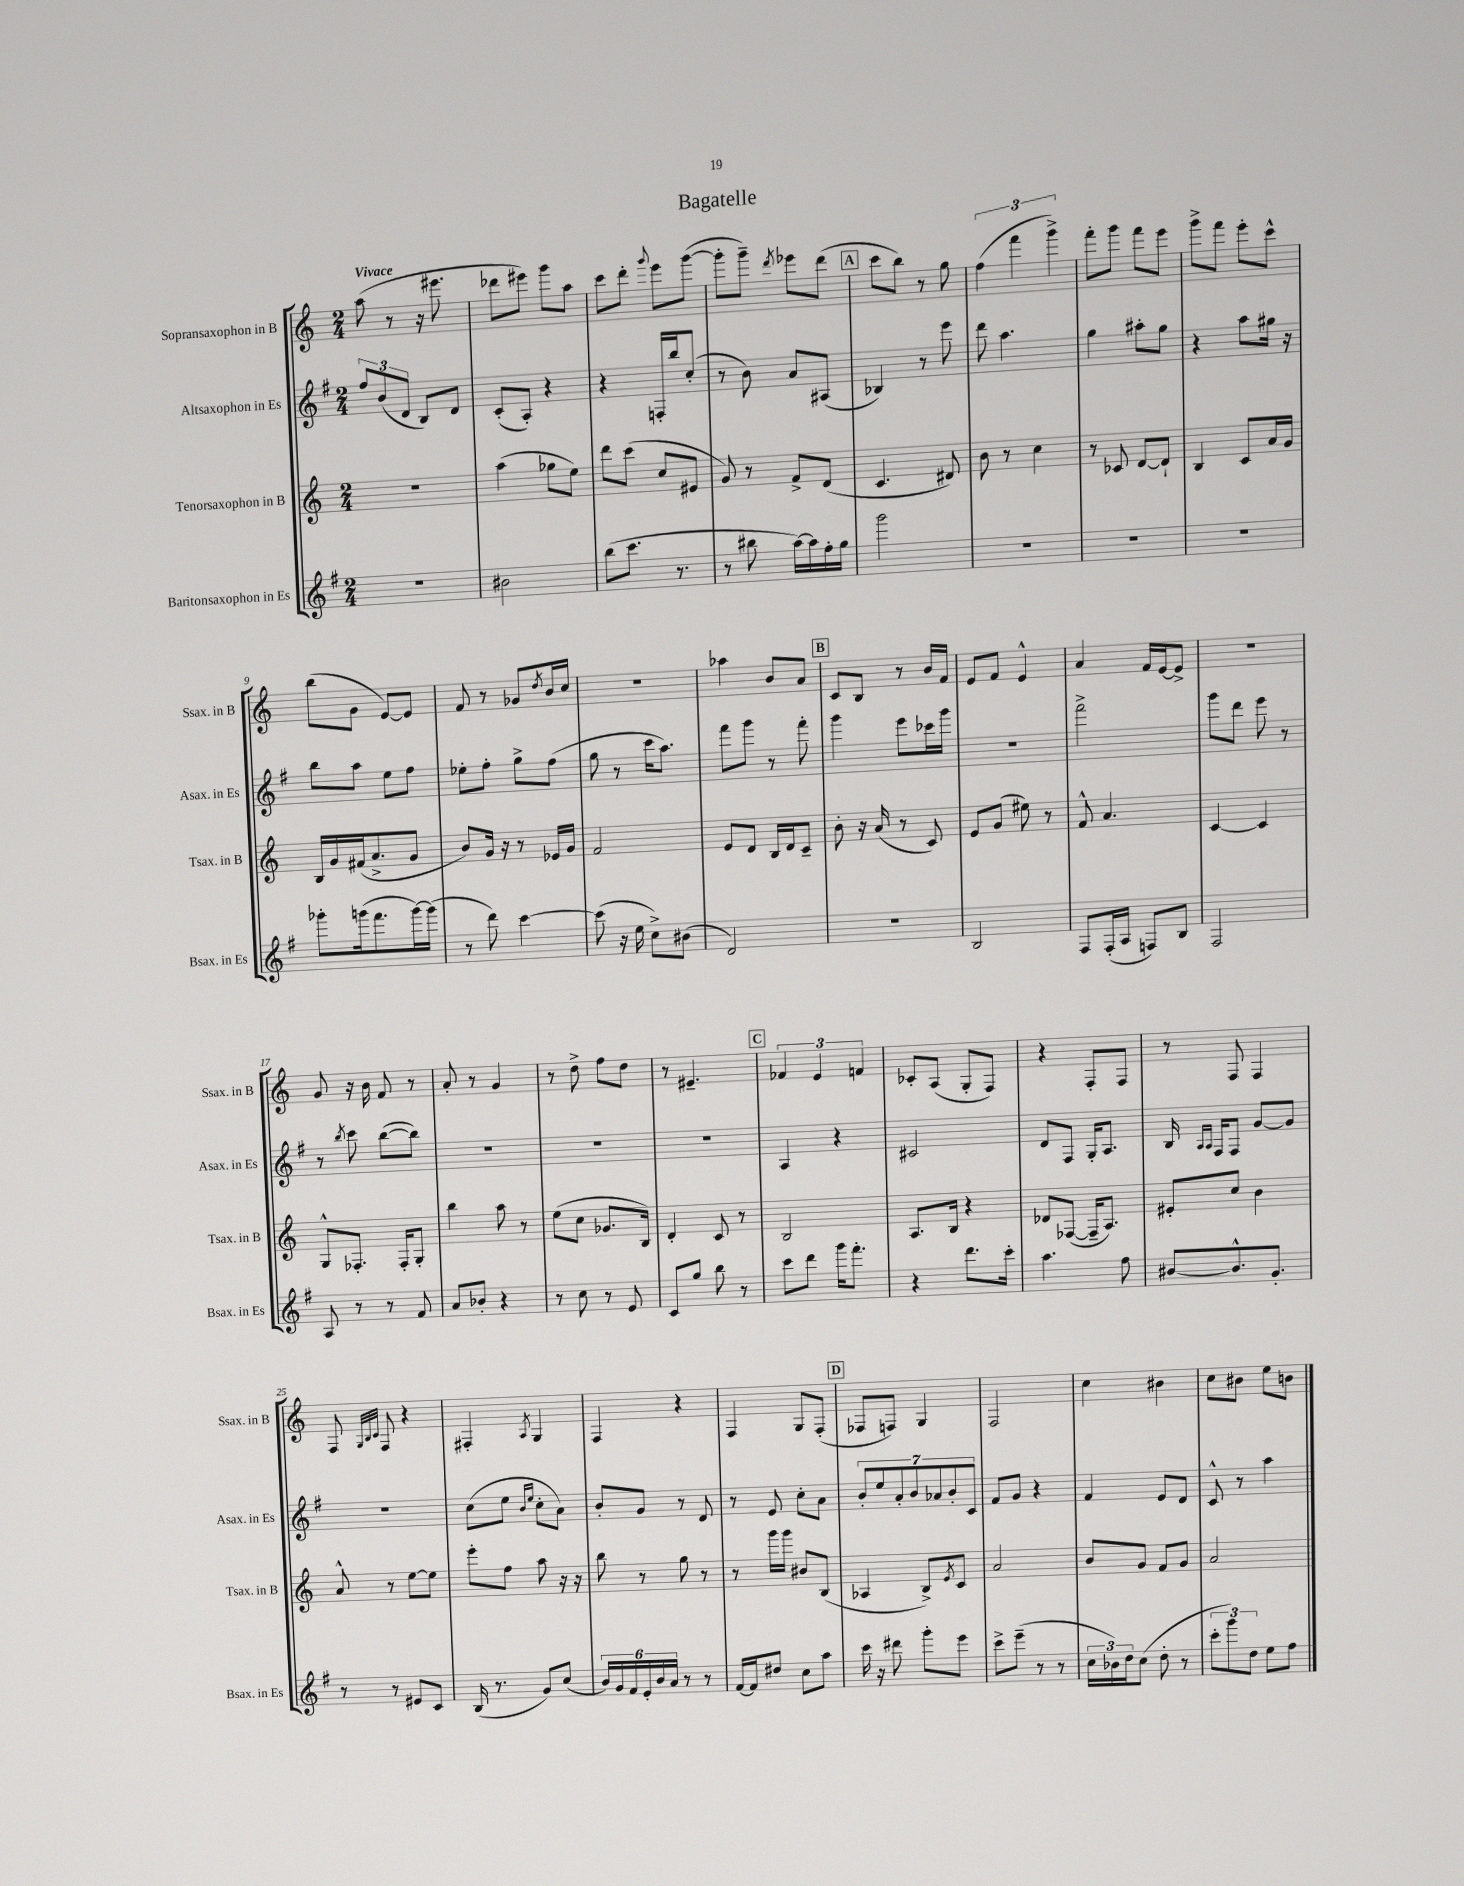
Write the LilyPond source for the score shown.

\header { title = "Bagatelle" }
<<
\new StaffGroup <<
\new Staff = "s0" \with { instrumentName = "Sopransaxophon in B" shortInstrumentName = "Ssax. in B" } {
    \clef treble \key c \major \numericTimeSignature \time 2/4 \tempo "Vivace"
    a''8( r8 r16 eis'''8. |
    des'''8 eis'''8) g'''8 a''8 |
    c'''8 d'''8-. \appoggiatura { g'''8 } e'''8 g'''8~( |
    g'''8-. g'''8--) \acciaccatura { d'''8 } ees'''8 d'''8( |
    \mark \markup { \box "A" } c'''8 b''8) r8 g''8 |
    \tuplet 3/2 { f''4( f'''4 g'''4->) } |
    f'''8-. g'''8 f'''8 e'''8 |
    g'''8-> f'''8 e'''8-. c'''8-^ |
    b''8( g'8 e'8~) e'8 |
    f'8 r8 ges'8 \acciaccatura { d''8 } b'16 c''16 |
    R2 |
    aes''4 b'8 a'8 |
    \mark \markup { \box "B" } c'8 b8 r8 b'16 f'16 |
    e'8 f'8 e'4-^ |
    a'4 f'16 e'16~ e'8-> |
    r2 |
    g'8 r16 b'16 f'8 r8 |
    a'8-. r8 g'4 |
    r8 d''8-> f''8 d''8 |
    r8 eis'4.-- |
    \mark \markup { \box "C" } \tuplet 3/2 { fes'4 e'4 f'4 } |
    ces'8-. a8( g8-. f8) |
    r4 f8-. f8 |
    r8 f8 f4 |
    f8 \grace { g32 b32 c'32 } f8 r4 |
    fis4-. \acciaccatura { a8 } g4 |
    f4 r4 |
    f4 g8 f8-.( |
    \mark \markup { \box "D" } fes8 f8) g4 |
    f2 |
    c''4 bis'4 |
    c''8 bis'8 e''8 b'8 \bar "|." |
}
\new Staff = "s1" \with { instrumentName = "Altsaxophon in Es" shortInstrumentName = "Asax. in Es" } {
    \clef treble \key g \major \numericTimeSignature \time 2/4
    \tuplet 3/2 { fis''8 b'8( d'8 } b8) d'8 |
    c'8-.( a8-.) r4 |
    r4 f16-. b''16 c''8-.( |
    r8 b'8) a'8 ais8( |
    \mark \markup { \box "A" } bes4) r8 e'''8 |
    d'''8 a''4. |
    g''4 ais''8-. g''8 |
    r4 a''8 gis''16 r16 |
    b''8 a''8 e''8 fis''8 |
    ees''8-. fis''8-. g''8-> fis''8( |
    g''8 r8 c'''16 a''8.) |
    fis'''8 g'''8 r8 fis'''8-. |
    \mark \markup { \box "B" } g'''4 e'''8 ces'''16 g'''16 |
    R2 |
    fis'''2-> |
    g'''8 d'''8 e'''8 r8 |
    r8 \acciaccatura { b''8 } c'''8 b''8~( b''8) |
    R2 |
    R2 |
    R2 |
    \mark \markup { \box "C" } a4 r4 |
    cis'2 |
    d'8 fis8 g16-. a8. |
    b16 \grace { a16 a16 } fis16 fis8 g'8~ g'8 |
    R2 |
    c''8( e''8 \grace { b'16 e''16 } c''8-. a'8) |
    b'8-. g'8 r8 d'8 |
    r8 e'8 c''8-. a'8 |
    \mark \markup { \box "D" } \tuplet 7/4 { b'8-. e''8 a'8-. b'8 aes'8 b'8-. c'8 } |
    fis'8 g'8 r4 |
    fis'4 e'8 d'8 |
    c'8-^ r8 a''4 \bar "|." |
}
\new Staff = "s2" \with { instrumentName = "Tenorsaxophon in B" shortInstrumentName = "Tsax. in B" } {
    \clef treble \key c \major \numericTimeSignature \time 2/4
    r2 |
    a''4( ges''8 e''8) |
    d'''8 c'''8( c''8 eis'8 |
    g'8) r8 f'8-> d'8( |
    \mark \markup { \box "A" } c'4. dis'8) |
    b'8 r8 c''4 |
    r8 ces'8 d'8~ d'8-! |
    b4 c'8 a'16 g'16 |
    b16 g'16 fis'16( a'8.-> g'8 |
    b'8) g'16 r16 r8 ees'16 g'16 |
    f'2 |
    e'8 d'8 b16 d'16 c'8-- |
    \mark \markup { \box "B" } b'8-. r16 a'16( r8 c'8) |
    e'8 g'8( eis''8) r8 |
    f'8-^ a'4. |
    c'4~ c'4 |
    g8-^ fes8.-. fes16-. g8-. |
    b''4 a''8 r8 |
    e''8( c''8 ges'8. b16) |
    d'4-. c'8 r8 |
    \mark \markup { \box "C" } b2 |
    a8. b16 r4 |
    des'8 fes8~( fes16-- a8.) |
    eis'8-. c''8 b'4 |
    a'8-^ r8 e''8~ e''8 |
    e'''8-. f''8 a''8 r16 r16 |
    b''8 r8 g''8 r8 |
    r8 g'''16 g'''16 bis'8 b8( |
    \mark \markup { \box "D" } aes4 b8->) \acciaccatura { e'8 } c'8 |
    a'2 |
    b'8 g'8 f'8 g'8 |
    a'2 \bar "|." |
}
\new Staff = "s3" \with { instrumentName = "Baritonsaxophon in Es" shortInstrumentName = "Bsax. in Es" } {
    \clef treble \key g \major \numericTimeSignature \time 2/4
    r2 |
    bis'2 |
    b''8( c'''8. r8. |
    r8 bis''8 a''16~) a''16 fis''16-. g''16 |
    \mark \markup { \box "A" } g'''2 |
    R2 |
    R2 |
    R2 |
    ges'''8-. g'''16( fis'''8. g'''16~) g'''16( |
    r8 d'''8) c'''4~ |
    c'''8( r16 e''16 c''8->) bis'8( |
    d'2) |
    \mark \markup { \box "B" } R2 |
    b2 |
    fis8 fis16-.( a16 f8) b8 |
    fis2 |
    a8 r8 r8 fis'8 |
    a'8 bes'8-. r4 |
    r8 c''8 r8 e'8 |
    c'8 g''8 b''8 r8 |
    \mark \markup { \box "C" } c'''8 d'''8 g'''16 fis'''8.-. |
    r4 d'''8. c'''16-. |
    a''4. fis''8 |
    bis'8~ bis'8.-^ g'8.-. |
    r8 r8 eis'8 c'8 |
    b16( r8. g'8) c''8( |
    \tuplet 6/4 { b'16) g'16 fis'16 e'16-. b'16 a'16 } r8 r8 |
    fis'16~ fis'16 dis''8 c''8 a''8 |
    \mark \markup { \box "D" } c'''16 r16 dis'''8 g'''8-. e'''8 |
    c'''8-> e'''8--( r8 r8 |
    \tuplet 3/2 { c''16 bes'16) d''16 } c''8( d''8-. r8 |
    \tuplet 3/2 { c'''8-. g'''8) d''8 } e''8 fis''8 \bar "|." |
}
>>
>>
